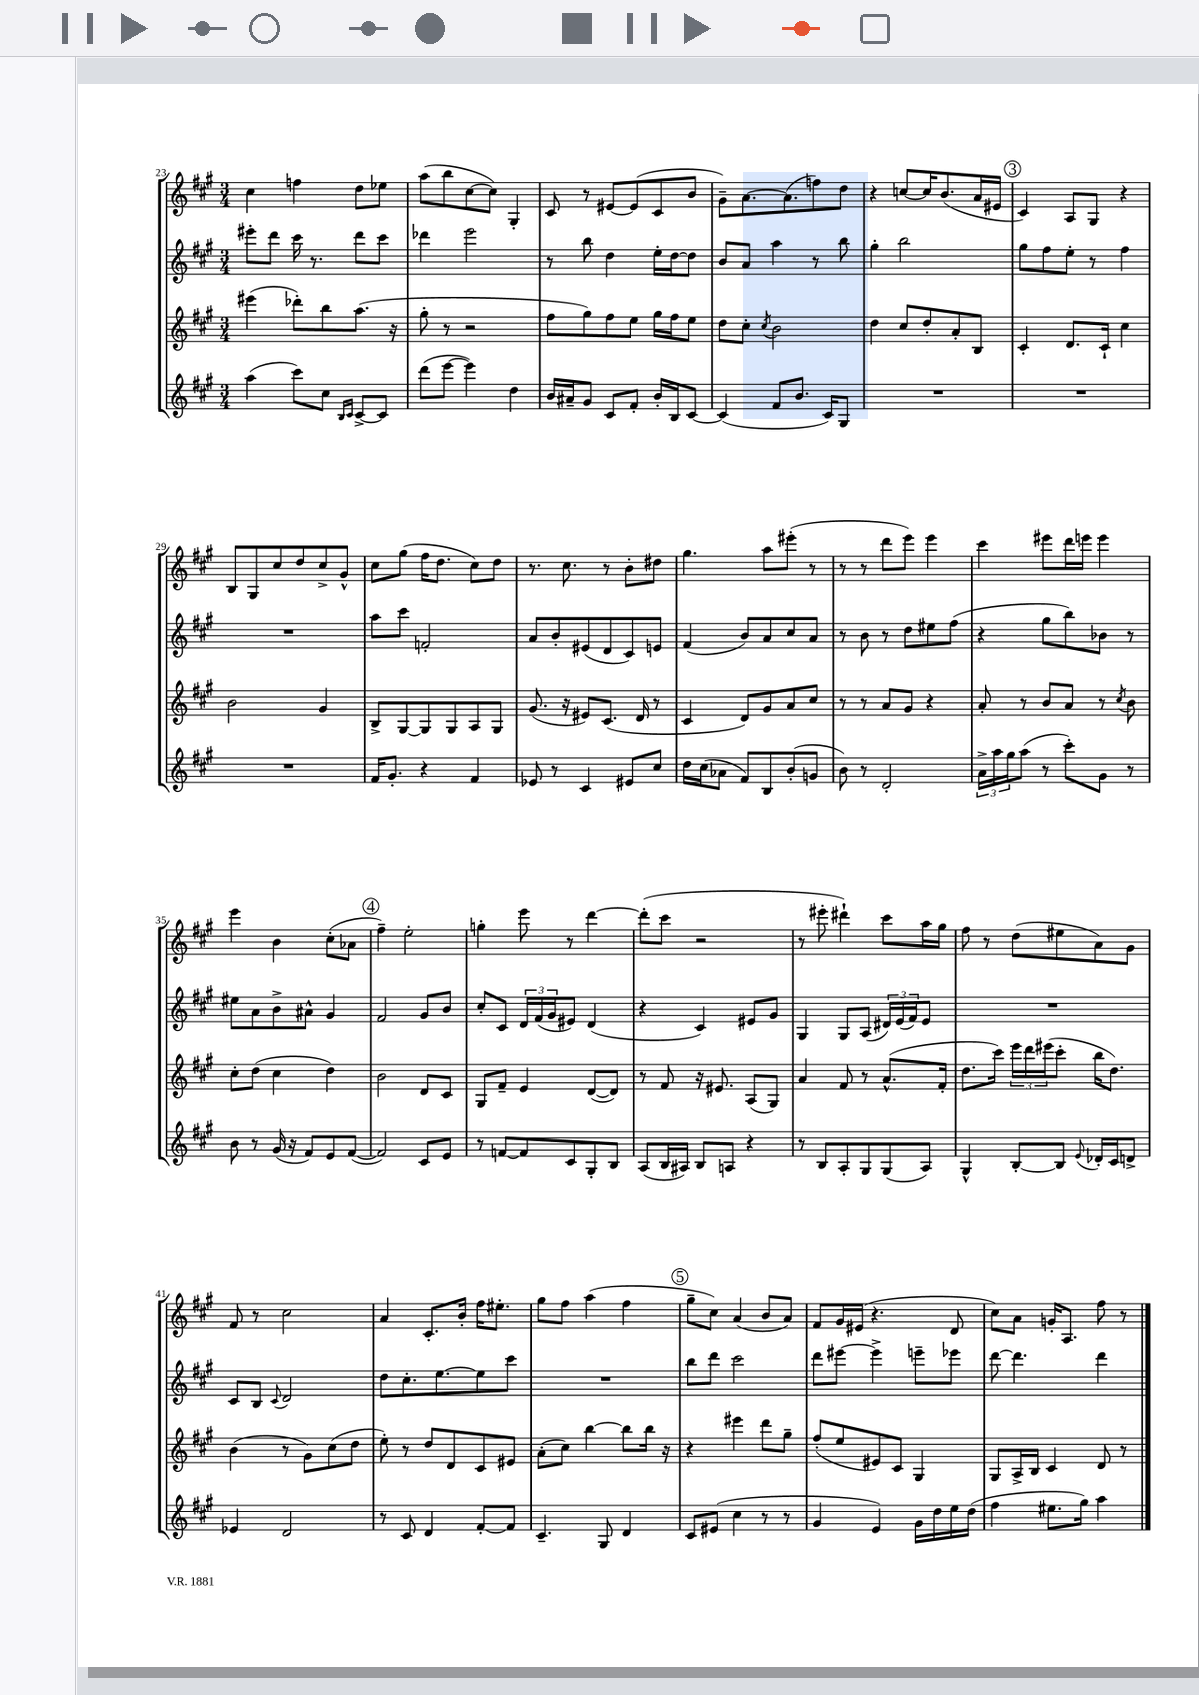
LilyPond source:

<<
\new StaffGroup <<
\new Staff = "s0" {
    \clef treble \key a \major \numericTimeSignature \time 3/4
    cis''4 f''4 d''8 ees''8 |
    a''8( b''8 cis''8~ cis''8) gis4-. |
    cis'8 r8 eis'8~ eis'8( cis'8 b'8 |
    gis'8--) a'8.~ a'8.( f''8) d''8 |
    r4 c''8~ c''16 b'8.( a'16 eis'16 |
    \mark \markup { \circle "3" } cis'4) a8 gis8 r4 |
    b8 gis8 cis''8 d''8 cis''8-> gis'8-^ |
    cis''8 gis''8( fis''16 d''8. cis''8) d''8 |
    r8. cis''8. r8 b'8-. dis''8 |
    gis''4. a''8 eis'''8-.( r8 |
    r8 r8 d'''8 e'''8) e'''4 |
    cis'''4 eis'''8 d'''16 e'''16 e'''4 |
    e'''4 b'4 cis''8-.( aes'8 |
    \mark \markup { \circle "4" } fis''4--) e''2-. |
    g''4-. e'''8 r8 d'''4~ |
    d'''8-.( cis'''8 r2 |
    r8 eis'''8-. dis'''4-!) cis'''8 a''16 gis''16 |
    fis''8 r8 d''8( eis''8 a'8) gis'8 |
    fis'8 r8 cis''2 |
    a'4 cis'8.-. b'16-. fis''16 eis''8.-. |
    gis''8 fis''8 a''4( fis''4 |
    \mark \markup { \circle "5" } gis''8-- cis''8) a'4( b'8 a'8) |
    fis'8 gis'16 eis'16( r4. d'8 |
    cis''8) a'8 g'16-. a8. fis''8 r8 \bar "|." |
}
\new Staff = "s1" {
    \clef treble \key a \major \numericTimeSignature \time 3/4
    eis'''8-. d'''8 cis'''16 r8. d'''8 cis'''8 |
    des'''4 e'''2 |
    r8 b''8 d''4 e''16-. d''16~ d''8 |
    b'8 a'8 a''4 r8 b''8 |
    gis''4-. b''2 |
    \mark \markup { \circle "3" } gis''8 fis''8 e''8-. r8 fis''4 |
    R2. |
    a''8 cis'''8 f'2-. |
    a'8 b'8-. eis'8( d'8 cis'8) e'8 |
    fis'4( b'8) a'8 cis''8 a'8 |
    r8 b'8 r8 d''8 eis''8 fis''8( |
    r4 gis''8 b''8) bes'8 r8 |
    eis''8 a'8 b'8-> ais'8-^ gis'4 |
    \mark \markup { \circle "4" } fis'2 gis'8 b'8 |
    cis''8-. cis'8 \tuplet 3/2 { d'16 fis'16( gis'16 } eis'8) d'4( |
    r4 cis'4) eis'8 gis'8 |
    gis4 gis8 a8( \tuplet 3/2 { dis'16) e'16( fis'16) } e'8 |
    R2. |
    cis'8 b8 \appoggiatura { cis'8 } d'2 |
    d''8 cis''8.-. e''8.~ e''8 cis'''8 |
    R2. |
    \mark \markup { \circle "5" } b''8 d'''8 cis'''2 |
    d'''8 eis'''8~ eis'''4-> e'''8-- ees'''8 |
    d'''8~ d'''4. d'''4 \bar "|." |
}
\new Staff = "s2" {
    \clef treble \key a \major \numericTimeSignature \time 3/4
    eis'''4( des'''8-.) b''8 a''8.( r16 |
    gis''8-. r8 r2 |
    fis''8 gis''8) fis''8 e''8 gis''16 fis''16 e''8 |
    d''8 cis''8-. \acciaccatura { cis''8 } b'2 |
    d''4 cis''8 d''8-. a'8-. b8 |
    \mark \markup { \circle "3" } cis'4-. d'8. cis'16-! cis''4 |
    b'2 gis'4 |
    b8-> gis8~ gis8 gis8 a8 gis8 |
    gis'8.( r16 eis'8) cis'8.( d'16 r8 |
    cis'4 d'8) gis'8 a'8 cis''8 |
    r8 r8 a'8 gis'8 r4 |
    a'8-. r8 b'8 a'8 r8 \acciaccatura { cis''8 } b'8 |
    cis''8-. d''8( cis''4 d''4) |
    \mark \markup { \circle "4" } b'2 d'8 cis'8 |
    gis8 fis'8-- e'4 d'8~( d'8) |
    r8 fis'8 r16 eis'8. a8( gis8) |
    a'4 fis'8 r8 a'8.-^( fis'16-. |
    d''8. cis'''16) \tuplet 3/2 { e'''16 d'''16 eis'''16( } cis'''8-. b''16 d''8.) |
    b'4( r8 gis'8) cis''8( d''8 |
    e''8-.) r8 d''8 d'8 cis'8 eis'8 |
    a'8-.( cis''8) b''4~ b''8 b''16 r16 |
    \mark \markup { \circle "5" } r4 eis'''4 d'''8 gis''8-- |
    fis''8-.( e''8 eis'8) cis'8 gis4 |
    gis8 a16-> b16 cis'4 d'8 r8 \bar "|." |
}
\new Staff = "s3" {
    \clef treble \key a \major \numericTimeSignature \time 3/4
    a''4( cis'''8) cis''8 \grace { b16 cis'16 } cis'8~-> cis'8 |
    d'''8( e'''8~ e'''4) d''4 |
    b'16 ais'16-- gis'8 cis'8 fis'8-. b'16-. b16 cis'8~ |
    cis'4( fis'8 b'8. cis'16) gis8 |
    R2. |
    \mark \markup { \circle "3" } R2. |
    R2. |
    fis'16 gis'8.-. r4 fis'4 |
    ees'8 r8 cis'4 eis'8 cis''8 |
    d''16 cis''16( aes'8 fis'8) b8 b'8-.( g'8 |
    b'8) r8 d'2-. |
    \tuplet 3/2 { a'16-> a''16 gis''16 } a''8( r8 cis'''8-.) gis'8 r8 |
    b'8 r8 gis'16( r16 fis'8) e'8 fis'8~( |
    \mark \markup { \circle "4" } fis'2) cis'8 e'8 |
    r8 f'8~ f'8 cis'8 gis8-. b8 |
    a8( b16 ais16) b8 a8 r4 |
    r8 b8 a8-. gis8 gis8( a8) |
    gis4-^ b8~-. b8 \appoggiatura { e'8 } des'16-. cis'16 d'8-> |
    ees'4 d'2 |
    r8 cis'8 d'4 fis'8~-. fis'8 |
    cis'4.-- gis8 d'4 |
    \mark \markup { \circle "5" } cis'8 eis'8( cis''4 r8 r8 |
    gis'4 e'4) gis'16 d''16 e''16 d''16( |
    fis''4 eis''8. gis''16) a''4 \bar "|." |
}
>>
>>
\layout { \context { \Score currentBarNumber = #23 } }
